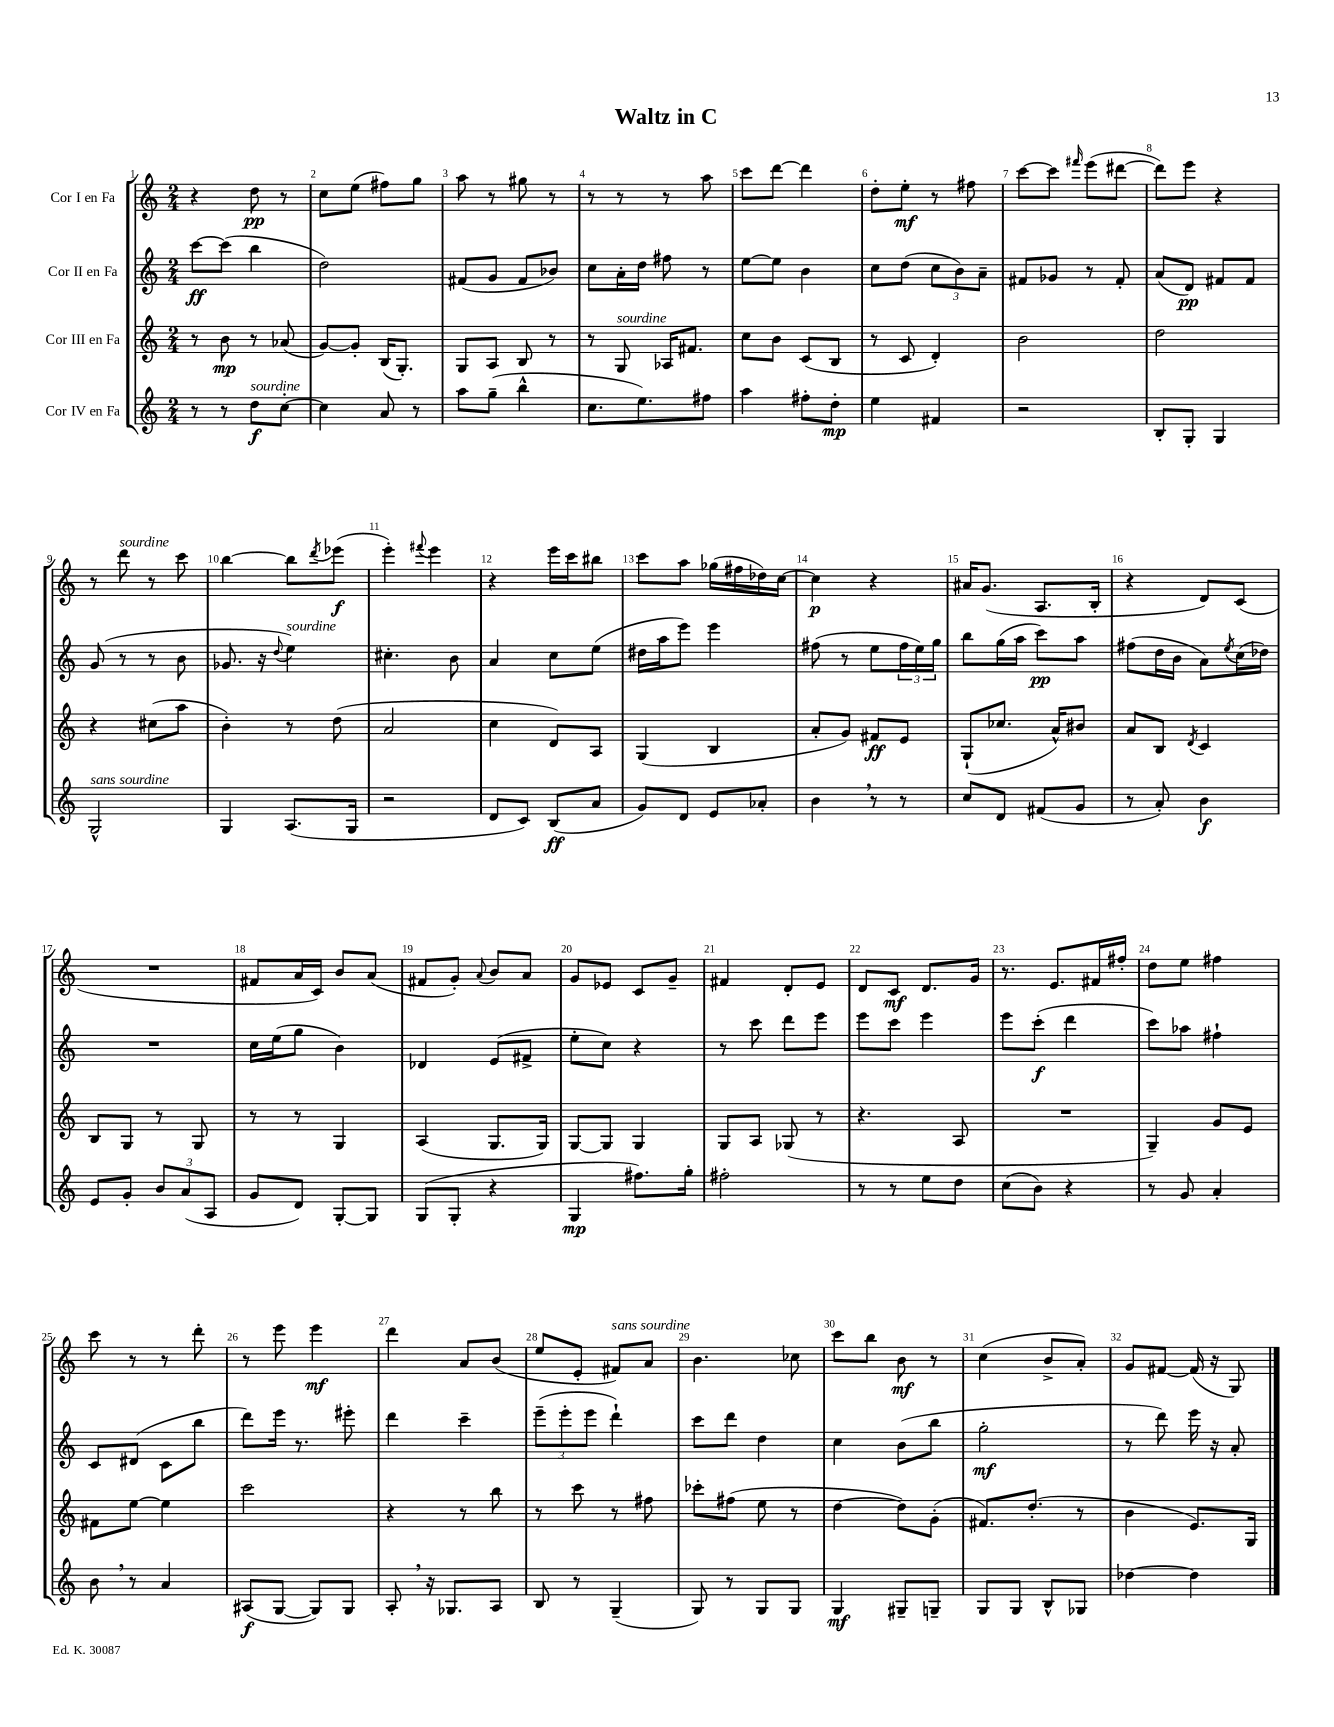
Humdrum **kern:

**kern	**kern	**kern	**kern
*staff4	*staff3	*staff2	*staff1
*clefG2	*clefG2	*clefG2	*clefG2
*k[]	*k[]	*k[]	*k[]
*M2/4	*M2/4	*M2/4	*M2/4
8r	8r	[8ccc	4r
8r	8b	(8ccc]	.
8dd	8r	4bb	8dd
[8cc'	(8a-	.	8r
=	=	=	=
4cc]	[8g)	2dd)	8cc
.	8g']	.	(8ee
8a	(16B	.	8ff#)
.	8.G')	.	.
8r	.	.	8gg
=	=	=	=
8aa	8G	(8f#	8aa
(8gg~	8A	8g	8r
4bb^^	8B	8f#	8gg#
.	8r	8b-)	8r
=	=	=	=
8.cc	8r	8cc	8r
.	8G	16a'	8r
8.ee)	.	16dd	.
.	16A-	8ff#	8r
.	8.f#	.	.
8ff#	.	8r	8aa
=	=	=	=
4aa	8cc	[8ee	8ccc
.	8b	8ee]	[8ddd
8ff#'	(8c	4b	4ddd]
8dd'	8B	.	.
=	=	=	=
4ee	8r	8cc	8dd'
.	8c	(8dd	8ee'
4f#	4d')	12cc	8r
.	.	12b)	.
.	.	.	8ff#
.	.	12a~	.
=	=	=	=
2r	2b	8f#	[8ccc
.	.	8g-	8ccc]
.	.	.	16qqfff#
.	.	8r	(8eee
.	.	8f#'	[8ddd#
=	=	=	=
8B'	2dd	(8a	8ddd#])
8G'	.	8d)	8eee
4G	.	8f#	4r
.	.	8f#	.
=	=	=	=
2G^^	4r	(8g	8r
.	.	8r	8ddd
.	(8cc#	8r	8r
.	8aa	8b	8ccc
=	=	=	=
4G	4b')	8.g-	[4bb
.	.	16r	.
.	.	8qqdd	.
(8.A	8r	4ee)	8bb]
.	.	.	8qddd
.	(8dd	.	(8eee-
16G	.	.	.
=	=	=	=
2r	2a	4.cc#'	4eee')
.	.	.	8qqfff#
.	.	.	4eee
.	.	8b	.
=	=	=	=
8d	4cc	4a	4r
8c)	.	.	.
(8B	8d)	8cc	16eee
.	.	.	16ccc
8a	8A	(8ee	8bb#
=	=	=	=
8g)	(4G	16dd#	8ccc
.	.	16aa	.
8d	.	8eee)	8aa
8e	4B	4eee	(16gg-
.	.	.	16ff#
8a-'	.	.	16dd-)
.	.	.	[16cc
=	=	=	=
4b	8a'	(8ff#	4cc]
.	8g)	8r	.
8r	8f#	8ee	4r
8r	8e	24ff#	.
.	.	24ee)	.
.	.	24gg	.
=	=	=	=
8cc	(8G`	8bb	16a#
.	.	.	(8.g
8d	8.cc-	(16gg	.
.	.	16aa	.
(8f#	.	8ccc)	8.A
.	16a^^)	.	.
8g	8b#	8aa	.
.	.	.	16B'
=	=	=	=
8r	8a	(8ff#	4r
8a')	8B	16dd	.
.	.	16b	.
.	8qd	.	.
4b	4c	8a)	8d)
.	.	8qee	.
.	.	(16cc	(8c
.	.	16dd-)	.
=	=	=	=
8e	8B	2r	2r
8g'	8G	.	.
12b	8r	.	.
(12a	.	.	.
.	8G	.	.
12A	.	.	.
=	=	=	=
8g	8r	16cc	8f#
.	.	(16ee	.
8d)	8r	8gg	16a
.	.	.	16c)
[8G'	4G	4b)	8b
8G]	.	.	(8a
=	=	=	=
(8G	(4A	4d-	8f#
8G'	.	.	8g')
.	.	.	8qqa
4r	8.G	(8e	8b
.	.	8f#^	8a
.	16G)	.	.
=	=	=	=
4G	[8G	8ee'	8g
.	8G]	8cc)	8e-
8.ff#)	4G	4r	8c
.	.	.	8g~
16gg'	.	.	.
=	=	=	=
2ff#'	8G	8r	4f#
.	8A	8ccc	.
.	(8G-	8ddd	8d'
.	8r	8eee	8e
=	=	=	=
8r	4.r	8eee	8d
8r	.	8ccc	8c
8ee	.	4eee	8.d
8dd	8A	.	.
.	.	.	16g
=	=	=	=
(8cc	2r	8eee	8.r
8b)	.	(8ccc'	.
.	.	.	8.e
4r	.	4ddd	.
.	.	.	16f#
.	.	.	16ff#'
=	=	=	=
8r	4G~)	8ccc)	8dd
8g	.	8aa-	8ee
4a'	8g	4ff#`	4ff#
.	8e	.	.
=	=	=	=
8b	8f#	8c	8ccc
8r	[8ee	(8d#	8r
4a	4ee]	8c	8r
.	.	8bb	8ddd'
=	=	=	=
(8A#	2ccc	8ddd)	8r
[8G	.	16eee	8eee
.	.	8.r	.
8G])	.	.	4eee
8G	.	8eee#'	.
=	=	=	=
8A'	4r	4ddd	4ddd
16r	.	.	.
8.G-	.	.	.
.	8r	4ccc~	8a
8A	8bb	.	(8b
=	=	=	=
8B	8r	(12eee~	8ee
.	.	12eee'	.
8r	8ccc	.	8e'
.	.	12eee	.
(4G~	8r	4ddd`)	8f#)
.	8ff#	.	8a
=	=	=	=
8G)	8ccc-'	8ccc	4.b
8r	(8ff#	8ddd	.
8G	8ee	4dd	.
8G	8r	.	8cc-
=	=	=	=
4G	[4dd	4cc	8ccc
.	.	.	8bb
8G#~	8dd])	(8b	8b
8G~	(8g'	8bb	8r
=	=	=	=
8G	8.f#)	2gg'	(4cc
8G	.	.	.
.	(8.dd'	.	.
8B^^	.	.	8b^
8G-	8r	.	8a')
=	=	=	=
[4dd-	4b	8r	8g
.	.	8ddd)	[8f#
4dd-]	8.e)	16eee	(16f#]
.	.	16r	16r
.	.	8a'	8G)
.	16G	.	.
==	==	==	==
*-	*-	*-	*-
